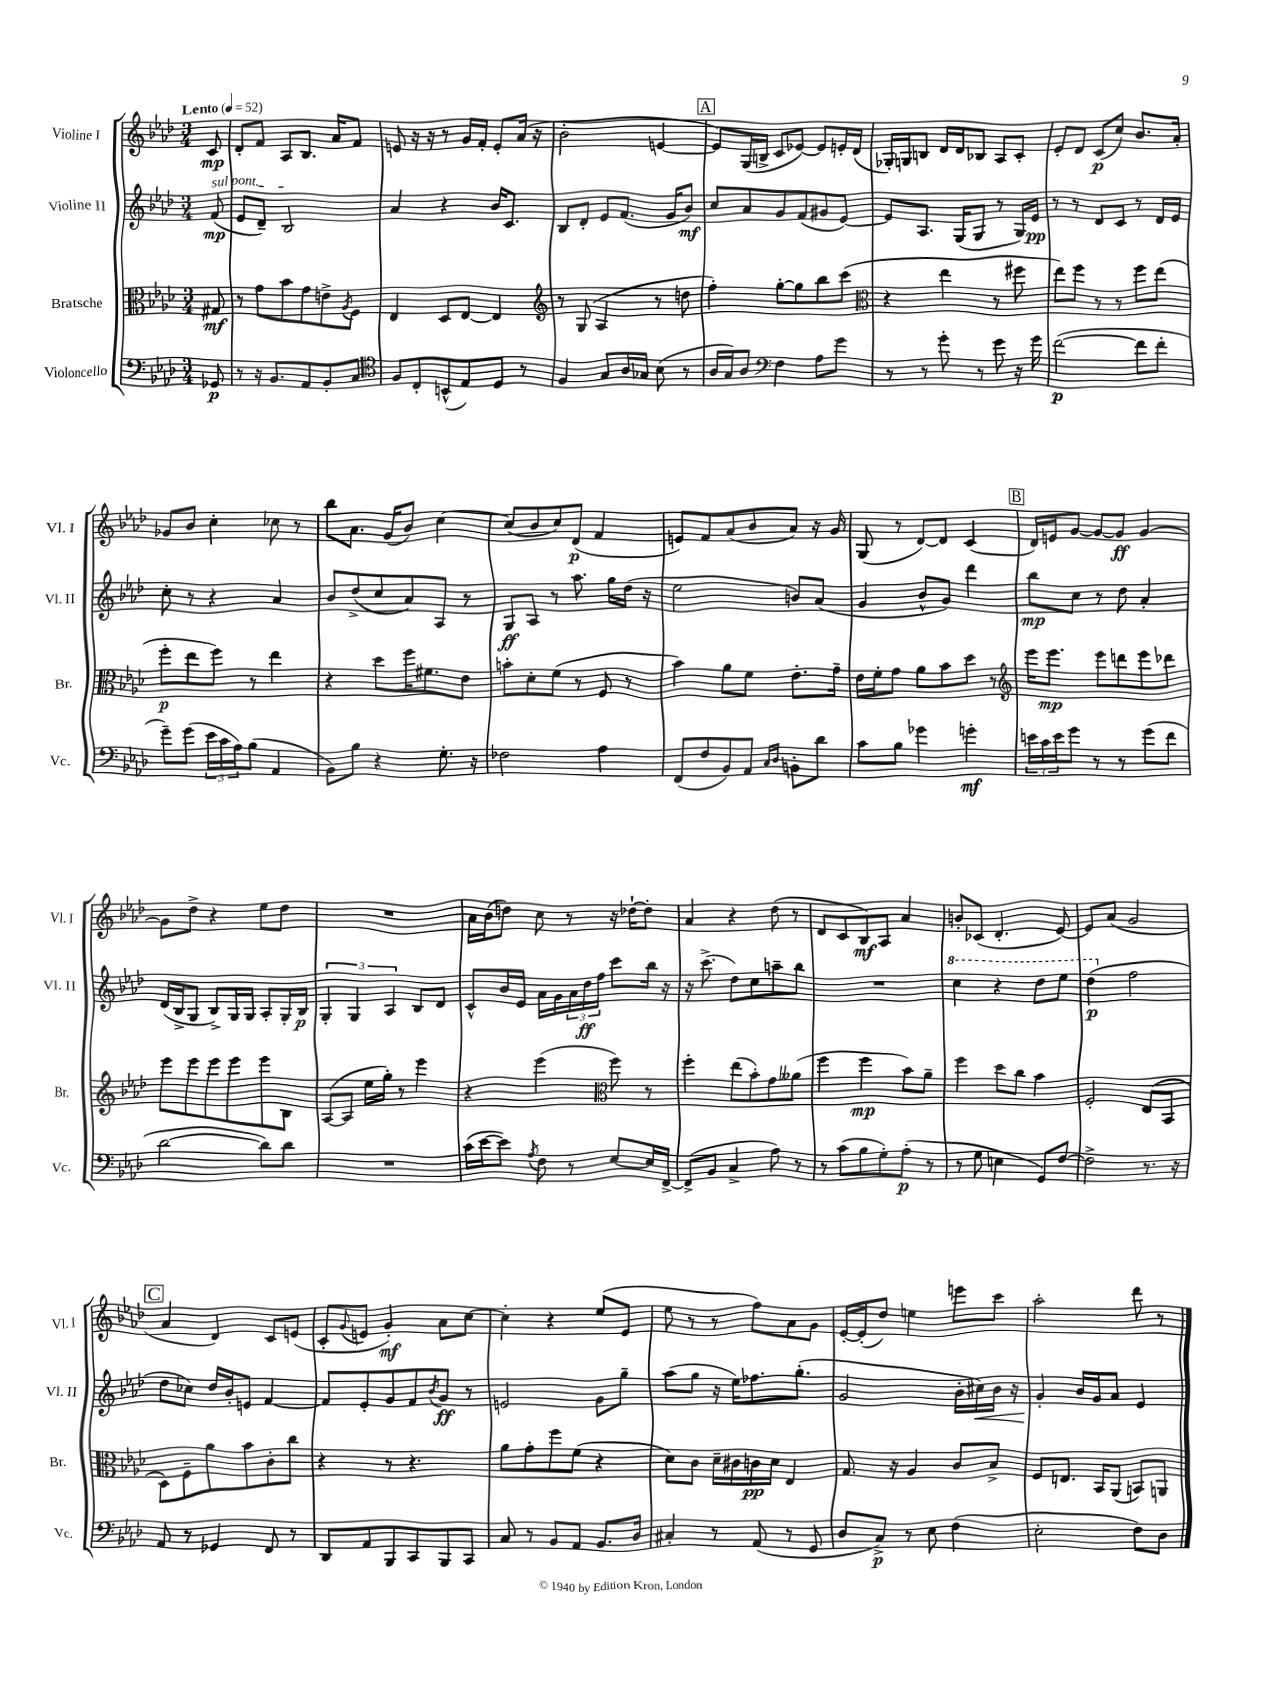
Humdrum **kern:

**kern	**dynam	**kern	**dynam	**kern	**dynam	**kern	**dynam
*part4	*part4	*part3	*part3	*part2	*part2	*part1	*part1
*staff4	*staff4	*staff3	*staff3	*staff2	*staff2	*staff1	*staff1
*I"Violoncello	*	*I"Bratsche	*	*I"Violine II	*	*I"Violine I	*
*I'Vc.	*	*I'Br.	*	*I'Vl. II	*	*I'Vl. I	*
*clefF4	*	*clefC3	*	*clefG2	*	*clefG2	*
*k[b-e-a-d-]	*	*k[b-e-a-d-]	*	*k[b-e-a-d-]	*	*k[b-e-a-d-]	*
*M3/4	*	*M3/4	*	*M3/4	*	*M3/4	*
*MM52	*	*MM52	*	*MM52	*	*MM52	*
=	=	=	=	=	=	=	=
!	!	!	!	!	!	!LO:TX:a:B:t=Lento	!
!	!	!	!	!LO:TX:a:i:t=sul pont.	!	!	!
8GG-X/	p	8G#X/	mf	(8f/	mp	8c/	mp
=1	=1	=1	=1	=1	=1	=1	=1
8r	.	8r	.	8e-/L	.	8d-'/L	.
16r	.	8g\L	.	8d-~/J)	.	8f/J	.
8.BB-/L	.	.	.	.	.	.	.
.	.	8b-\	.	2B-/	.	8A-/L	.
8AA-/	.	8g\	.	.	.	8.B-/J	.
8BB-'/	.	8en^\	.	.	.	.	.
.	.	.	.	.	.	16a-/KL	.
.	.	8qA-/	.	.	.	.	.
8C/J	.	8F\J	.	.	.	8f/J	.
=2	=2	=2	=2	=2	=2	=2	=2
*clefC4	*	*	*	*	*	*	*
8F/L	.	4E-/	.	4a-/	.	8en/	.
8C'/	.	.	.	.	.	16r	.
.	.	.	.	.	.	16r	.
(8BBn^^/	.	8D-/L	.	4r	.	8r	.
8E-/)	.	[8E-/J	.	.	.	16g/LL	.
.	.	.	.	.	.	16f'/JJ	.
8D-/J	.	4E-/]	.	16b-/KL	.	8e'/L	.
.	.	.	.	8.c/J	.	.	.
8r	.	.	.	.	.	(16a-/Jk	.
.	.	.	.	.	.	16r	.
=3	=3	=3	=3	=3	=3	=3	=3
*	*	*clefG2	*	*	*	*	*
4F/	.	8r	.	8B-/L	.	2b-'\	.
.	.	(8G/	.	8d-'/J	.	.	.
8G/L	.	4A-/	.	8e-/L	.	.	.
16A-/L	.	.	.	(8.f/J	.	.	.
16G-X/JJ	.	.	.	.	.	.	.
(8B-\	.	8r	.	.	.	[4en/	.
.	.	.	.	16g/KL	.	.	.
8r	.	8ddn\	.	8b-/J)	mf	.	.
!!LO:REH:place=s1:t=A
=4	=4	=4	=4	=4	=4	=4	=4
16A-/LL	.	4ff'\)	.	8cc/L	.	8e/L])	.
16G/J)	.	.	.	.	.	.	.
8A-/J	.	.	.	8a-/	.	(16G/L	.
.	.	.	.	.	.	16Bn^/JJ	.
*clefF4	*	*	*	*	*	*	*
4F\	.	[8gg'\L	.	8g/	.	8c/L	.
.	.	8gg\]	.	(8f/	.	[8e-X/J)	.
8A-\L	.	8bb-\	.	8g#X/	.	8e-/L]	.
8g\J	.	(8ccc\J	.	[8e-/J)	.	16en'/L	.
.	.	.	.	.	.	(16d-/JJ	.
=5	=5	=5	=5	=5	=5	=5	=5
*	*	*clefC3	*	*	*	*	*
8r	.	4r	.	8e-/L]	.	16G-X'/LL)	.
.	.	.	.	.	.	16Gn/J	.
8r	.	.	.	8.A-/J	.	8Bn/J	.
8g'\	.	4ee-\	.	.	.	16d-/LL	.
.	.	.	.	(16G/KL	.	16d-/J	.
8r	.	.	.	8G/J	.	8B-X/J	.
8g\	.	8r	.	8r	.	8A-/L	.
16r	.	8ff#X\	.	16G/LL)	.	8c'/J	.
16g\	.	.	.	16e-/JJ	pp	.	.
=6	=6	=6	=6	=6	=6	=6	=6
([2f\	p	8ee-\L)	.	8r	.	8e-'/L	.
.	.	8ff\J	.	8r	.	8d-/J	.
.	.	8r	.	8d-/L	.	(8c/L	p
.	.	8r	.	8c/J	.	8cc/J)	.
8f\L]	.	8ff\L	.	8r	.	8.b-/L	.
8f'\J	.	(8ee-\J	.	16d-/LL	.	.	.
.	.	.	.	16e-/JJ	.	16a-'/Jk	.
!!LO:LB:g=z
=7	=7	=7	=7	=7	=7	=7	=7
8g~\L)	.	8ff'\L	p	8cc'\	.	8g-X/L	.
(8g\J	.	8ee-\	.	8r	.	8b-/J	.
24e-\LL	.	8ff\J)	.	4r	.	4cc'\	.
24c\	.	.	.	.	.	.	.
24A-\J)	.	.	.	.	.	.	.
(8B-\J	.	8r	.	.	.	.	.
4AA-/	.	4ee-\	.	4a-/	.	8cc-X\	.
.	.	.	.	.	.	8r	.
=8	=8	=8	=8	=8	=8	=8	=8
8BB-\L)	.	4r	.	8b-/L	.	8bb-\L	.
8B-\J	.	.	.	(8dd-^/	.	8.a-\J	.
4r	.	8dd-\L	.	8cc/	.	.	.
.	.	.	.	.	.	(16g/KL	.
.	.	16ff\K	.	8a-/)	.	8b-/J)	.
.	.	8.f#X\	.	.	.	.	.
8.G'\	.	.	.	8A-/J	.	[4cc\	.
.	.	8e-\J	.	8r	.	.	.
16r	.	.	.	.	.	.	.
=9	=9	=9	=9	=9	=9	=9	=9
2F-X\	.	8bn'\L	.	8G/L	ff	(8cc/L]	.
.	.	8d-'\	.	8A-/J	.	8b-/	.
.	.	(8f\J	.	8r	.	8cc/)	.
.	.	8r	.	8.aa-\	.	(8d-/J	p
4A-\	.	8F/	.	.	.	4f/	.
.	.	.	.	16gg\LL	.	.	.
.	.	8r	.	(16dd-\JJ	.	.	.
.	.	.	.	16r	.	.	.
=10	=10	=10	=10	=10	=10	=10	=10
(8FF/L	.	4b-\)	.	2ee-\	.	8en/L)	.
8F/	.	.	.	.	.	8f/	.
8BB-/)	.	8a-\L	.	.	.	(8a-/	.
8AA-/J	.	8f\J	.	.	.	8b-/	.
16qqC/LL	.	.	.	.	.	.	.
16qqD-/JJ	.	.	.	.	.	.	.
8BBn'\L	.	8.e-'\L	.	8bn/L)	.	8a-/J)	.
8d-\J	.	.	.	(8a-/J	.	16r	.
.	.	16g~\Jk	.	.	.	16g/	.
=11	=11	=11	=11	=11	=11	=11	=11
8c\L	.	16e-\LL	.	4g/	.	(8G/	.
.	.	16f'\J	.	.	.	.	.
8B-\J	.	8g\J	.	.	.	8r	.
4g-X\	.	8a-\L	.	8b-^^/L	.	[8d-/L)	.
.	.	8b-\	.	8g/J)	.	8d-/J]	.
4gn'\	mf	8dd-\J	.	4ddd-\	.	(4c/	.
.	.	8r	.	.	.	.	.
!!LO:REH:place=s1:t=B
=12	=12	=12	=12	=12	=12	=12	=12
*	*	*clefG2	*	*	*	*	*
24en\LL	.	16eee-\KL	.	8bb-\L	mp	16d-/LL)	.
24c\	.	.	.	.	.	.	.
.	.	8.eee-\J	mp	.	.	16en/J	.
24e\J	.	.	.	.	.	.	.
8g\J	.	.	.	8cc\J	.	[8g/J	.
8r	.	8eee-\L	.	8r	.	8g/L_	.
8r	.	8dddn\	.	8dd-\	.	8g/J]	ff
(8g\L	.	8eee-\	.	4a-'/	.	[4g/	.
8f\J	.	8ddd-X\J	.	.	.	.	.
!!LO:LB:g=z
=13	=13	=13	=13	=13	=13	=13	=13
[2d-\	.	8eee-\L	.	(16d-/LL	.	8g\L]	.
.	.	.	.	16B-^/J	.	.	.
.	.	8eee-\	.	8G/J	.	8dd-^\J	.
.	.	8eee-\	.	8B-^/L)	.	4r	.
.	.	8eee-\	.	16G/L	.	.	.
.	.	.	.	16G/JJ	.	.	.
8d-\L])	.	8eee-\	.	8A-'/L	.	8ee-\L	.
8d-\J	.	8B-\J	.	16G'/L	.	8dd-\J	.
.	.	.	.	16B-/JJ	p	.	.
=14	=14	=14	=14	=14	=14	=14	=14
2.r	.	([8A-/L	.	6G'/	.	2.r	.
.	.	8A-/J]	.	.	.	.	.
.	.	.	.	6G/	.	.	.
.	.	16ee-\LL	.	.	.	.	.
.	.	16gg'\JJ)	.	.	.	.	.
.	.	.	.	6A-/	.	.	.
.	.	8r	.	.	.	.	.
.	.	4eee-\	.	8B-/L	.	.	.
.	.	.	.	8d-/J	.	.	.
=15	=15	=15	=15	=15	=15	=15	=15
(16c\LL	.	4r	.	8c^^/L	.	16a-\LL	.
[16e-\J	.	.	.	.	.	(16b-\J	.
8e-\J])	.	.	.	16b-/L	.	8ddn\J)	.
.	.	.	.	16e-/JJ	.	.	.
8qA-/	.	.	.	.	.	.	.
8F\	.	(4eee-\	.	16a-\LL	.	8cc\	.
.	.	.	.	16g\	.	.	.
8r	.	.	.	24a-\	.	8r	.
.	.	.	.	24dd-\	ff	.	.
.	.	.	.	24ff\JJ	.	.	.
*	*	*clefC3	*	*	*	*	*
[8E-/L	.	8ff\)	.	8ccc\L	.	16r	.
.	.	.	.	.	.	[16dd-X`\KL	.
16E-/L]	.	8r	.	16bb-\Jk	.	8dd-'\J]	.
[16FF^/JJ	.	.	.	16r	.	.	.
=16	=16	=16	=16	=16	=16	=16	=16
(8FF^/L]	.	4ff'\	.	16r	.	4a-/	.
.	.	.	.	(8.ccc^\	.	.	.
8BB-/J	.	.	.	.	.	.	.
4C^/	.	(8ee-\L	.	8dd-\L)	.	4r	.
.	.	8b-'\)	.	8cc\	.	.	.
8A-\)	.	8g\	.	8aan~\	.	(8dd-\	.
8r	.	(8a--X\J	.	8bb-\J	.	8r	.
=17	=17	=17	=17	=17	=17	=17	=17
8r	.	4ff\	.	2.r	.	8d-/L	.
(8c\L	.	.	.	.	.	8c/	.
8B-\	.	4ff\	mp	.	.	8B-/)	mf
8G'\)	.	.	.	.	.	8A-/J	.
(8A-'\J	p	8b-\L)	.	.	.	4a-/	.
8r	.	8a-~\J	.	.	.	.	.
=18	=18	=18	=18	=18	=18	=18	=18
*	*	*	*	*8va	*	*	*
8r	.	4ff\	.	4ccc\	.	8bn'/L	.
8G\	.	.	.	.	.	(8c-X/J	.
4En\	.	8dd-\L	.	4r	.	4.d-'/	.
.	.	8cc\J	.	.	.	.	.
8GG/L)	.	4b-\	.	8ddd-\L	.	.	.
[8F/J	.	.	.	8eee-\J	.	[8e-/)	.
=19	=19	=19	=19	=19	=19	=19	=19
2F^\]	.	2F'/	.	(4ddd-\	p	8e-/L]	.
.	.	.	.	.	.	(8a-/J	.
*	*	*	*	*X8va	*	*	*
.	.	.	.	2ff\	.	2g/	.
8.r	.	(8E-/L	.	.	.	.	.
.	.	8BB-/J	.	.	.	.	.
16r	.	.	.	.	.	.	.
!!LO:LB:g=z
!!LO:REH:place=s1:t=C
=20	=20	=20	=20	=20	=20	=20	=20
8AA-/	.	8D-\L)	.	8dd-\L	.	4a-/	.
8r	.	8F~\	.	8cc-X\J)	.	.	.
4GG-X/	.	8a-\	.	16dd-/LL	.	4d-/)	.
.	.	.	.	16b-'/J	.	.	.
.	.	8b-\	.	8en/J	.	.	.
8FF/	.	8c'\	.	[4f/	.	8c/L	.
8r	.	8cc\J	.	.	.	(8en/J	.
=21	=21	=21	=21	=21	=21	=21	=21
8DD-/L	.	4r	.	8f/L]	.	8c'/L	.
.	.	.	.	.	.	8qqg/	.
8AA-/	.	.	.	8e-'/	.	8en/J	.
8BBB-/	.	8r	.	8g/	.	4g'/)	mf
8CC/	.	4.r	.	8f/	.	.	.
.	.	.	.	8qb-/	.	.	.
8BBB-/	.	.	.	8g/J	ff	8a-\L	.
8CC/J	.	.	.	8r	.	[8cc\J	.
=22	=22	=22	=22	=22	=22	=22	=22
8C/	.	8a-\L	.	2en/	.	4cc'\]	.
8r	.	8g'\	.	.	.	.	.
8BB-/L	.	8ff\	.	.	.	4r	.
8AA-/J	.	(8f\J	.	.	.	.	.
8.BB-/L	.	4r	.	8g\L	.	(8ee-/L	.
.	.	.	.	8gg~\J	.	8e-/J	.
16D-/Jk	.	.	.	.	.	.	.
=23	=23	=23	=23	=23	=23	=23	=23
4C#X'/	.	8d-\L)	.	(8aa-\L	.	8ee-\	.
.	.	8c\J	.	8gg\J	.	8r	.
8r	.	16d-~\LL	.	16r	.	8r	.
.	.	16c#X\	.	16ee-\KL)	.	.	.
(8AA-/	.	16cn\	pp	8.ff-X\	.	8ff\L)	.
.	.	16d-\JJ	.	.	.	.	.
8r	.	4E-/	.	.	.	8a-\	.
.	.	.	.	(8.gg'\J	.	.	.
8GG/	.	.	.	.	.	8g\J	.
=24	=24	=24	=24	=24	=24	=24	=24
8D-/L	.	8.G/	.	2g/	.	[16e-'/LL	.
.	.	.	.	.	.	(16e-'/J]	.
8C^/J)	p	.	.	.	.	8dd-/J)	.
.	.	16r	.	.	.	.	.
8r	.	4A-/	.	.	.	4een\	.
8E-\	.	.	.	.	.	.	.
(4F\	.	8c/L	.	16b-'\LL	.	8eeen\L	.
!	!	!	!	!	!LO:HP:b	!	!
.	.	.	.	16cc#X\)	<	.	.
.	.	8B-^/J	.	16b-\JJ	.	8ccc\J	.
.	.	.	.	16r	.	.	.
=25	=25	=25	=25	=25	=25	=25	=25
2E-'\	.	8F/L	.	4g'/	.	2aa-'\	.
.	.	8.En/J	.	.	.	.	.
.	.	.	.	16b-/LL	[	.	.
.	.	16BB-/KL	.	16g/J	.	.	.
.	.	(8AA-/J	.	8a-/J	.	.	.
8F\L)	.	8BBn/L)	.	4e-/	.	8ddd-\	.
8D-\J	.	8AAn/J	.	.	.	8r	.
==	==	==	==	==	==	==	==
*-	*-	*-	*-	*-	*-	*-	*-
